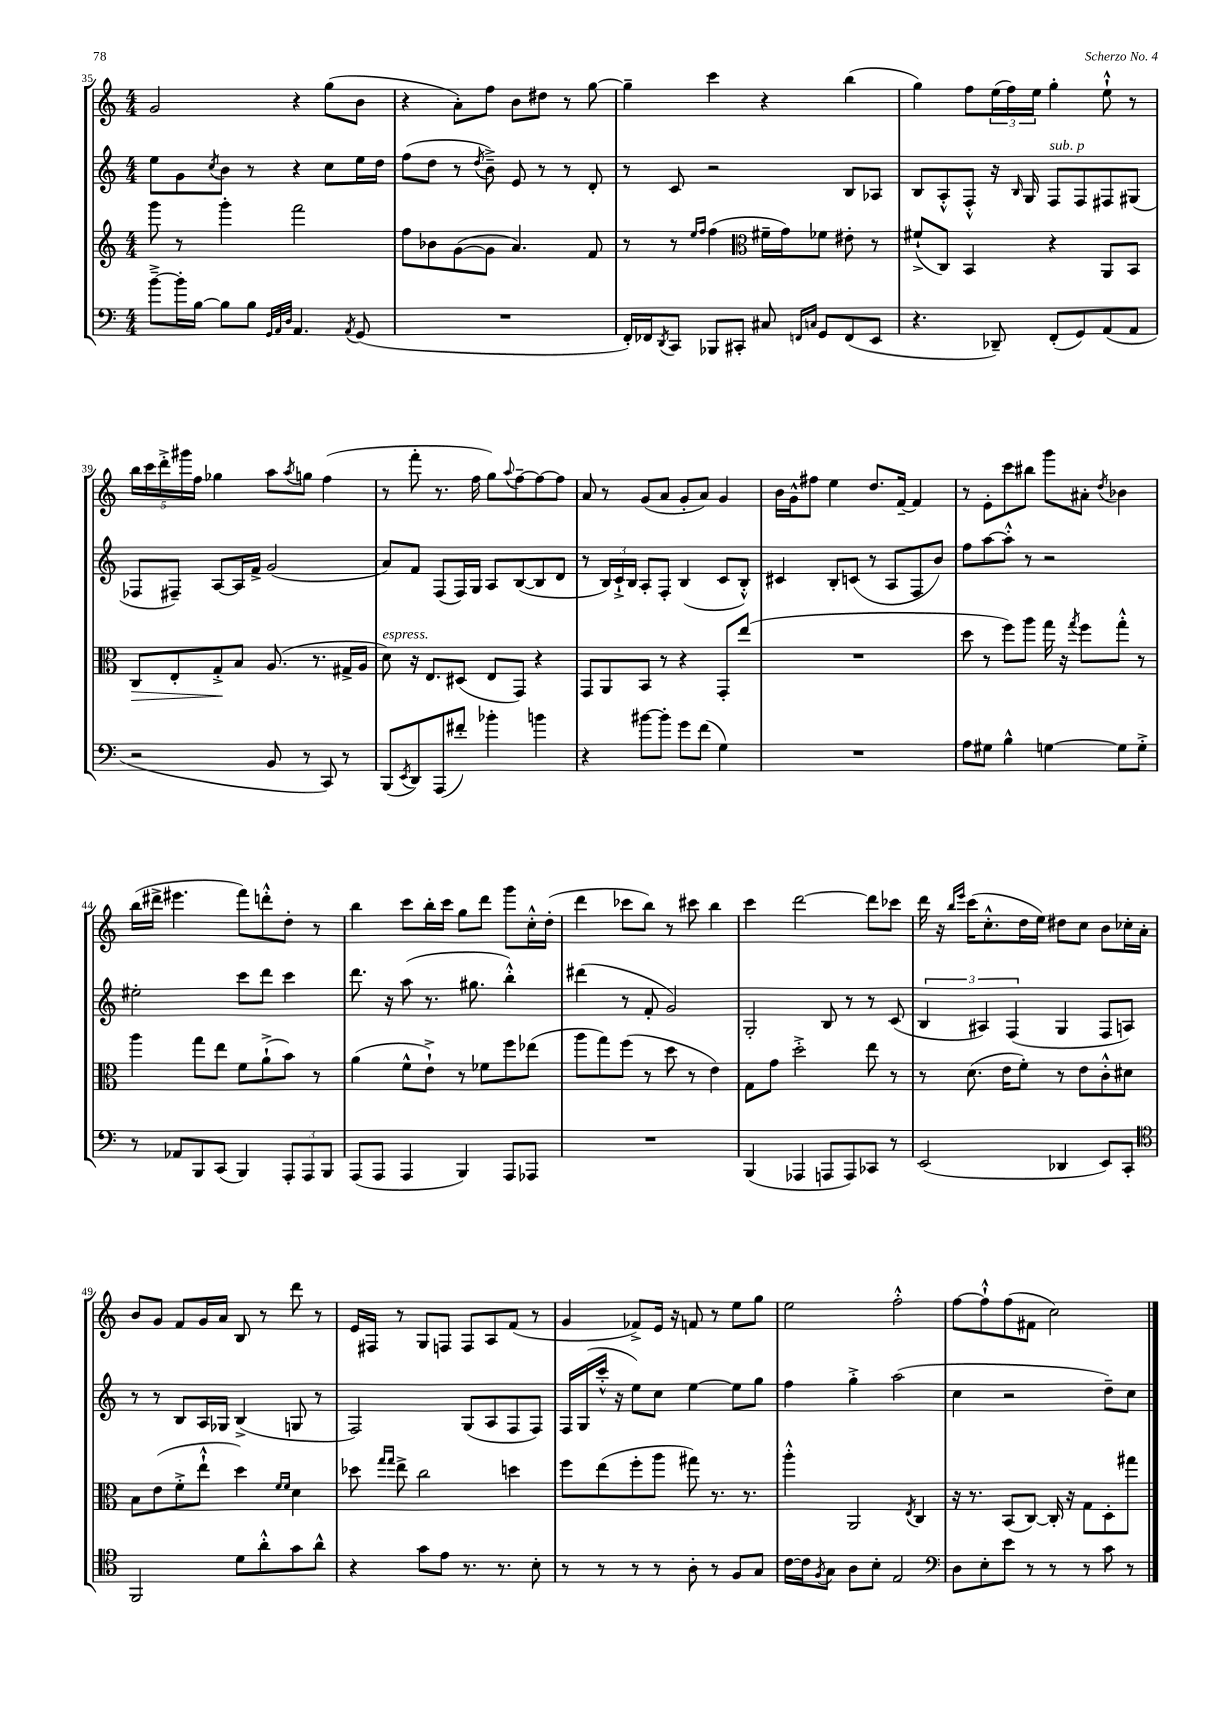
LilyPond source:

<<
\new StaffGroup <<
\new Staff = "s0" {
    \clef treble \key c \major \numericTimeSignature \time 4/4
    g'2 r4 g''8( b'8 |
    r4 a'8-.) f''8 b'8 dis''8 r8 g''8~ |
    g''4-- c'''4 r4 b''4( |
    g''4) f''8 \tuplet 3/2 { e''16( f''16) e''16 } g''4-. e''8-!-^ r8 |
    \tuplet 5/4 { b''16 c'''16 d'''16-.-> gis'''16 f''16 } ges''4 a''8 \acciaccatura { a''8 } g''8 f''4( |
    r8 f'''8-. r8. f''16 g''8) \appoggiatura { a''8 } f''8~-- f''8~ f''8 |
    a'8 r8 g'8( a'8 g'8-. a'8) g'4 |
    b'16 g'16-^ fis''8 e''4 d''8. f'16~-- f'4 |
    r8 e'8-. c'''8 bis''8 g'''8 ais'8-. \acciaccatura { d''8 } bes'4 |
    b''16( dis'''16-> eis'''4. f'''8) d'''8-.-^ d''8-. r8 |
    b''4 c'''8 b''16-. c'''16 g''8 d'''8 g'''8 c''16-.-^ d''16-.( |
    d'''4 ces'''8 b''8) r8 cis'''8 b''4 |
    c'''4 d'''2~ d'''8 ces'''8 |
    d'''16 r16 \grace { b''16 e'''16 } c'''16( c''8.-.-^ d''16 e''16) dis''8 c''8 b'8 ces''16-. a'16-. |
    b'8 g'8 f'8 g'16 a'16 b8 r8 d'''8 r8 |
    e'16 fis16 r8 g8 f8 f8 a8 f'8( r8 |
    g'4 fes'8->) e'16 r16 f'8 r8 e''8 g''8 |
    e''2 f''2-.-^ |
    f''8~ f''8-!-^ f''8( fis'8 c''2) \bar "|." |
}
\new Staff = "s1" {
    \clef treble \key c \major \numericTimeSignature \time 4/4
    e''8 g'8 \acciaccatura { c''8 } b'8 r8 r4 c''8 e''16 d''16 |
    f''8( d''8 r8 \acciaccatura { d''8 } b'8--->) e'8 r8 r8 d'8-. |
    r8 c'8 r2 b8 aes8 |
    b8 a8-.-^ f8-.-^ r16 \grace { b16 } g16 f8^\markup { \italic "sub. p" } f8 fis8 gis8( |
    fes8 fis8--) a8~ a16 f'16-> g'2( |
    a'8) f'8 f8( f16) g16 a8 b8~( b8 d'8 |
    r8 \tuplet 3/2 { b16) c'16-!-> b16 } a8-. f8-. b4( c'8 b8-.-^) |
    cis'4 b8-. c'8( r8 a8 f8 b'8) |
    f''8 a''8~ a''8-.-^ r8 r2 |
    eis''2-. c'''8 d'''8 c'''4 |
    d'''8. r16 a''8( r8. gis''8. b''4-.-^) |
    dis'''4( r8 f'8-. g'2) |
    g2-. b8 r8 r8 c'8( |
    \tuplet 3/2 { b4 ais4) f4( } g4 f8 a8) |
    r8 r8 b8 a16 ges16 b4->( g8 r8 |
    f2) g8( a8 f8 f8) |
    f16 g16( c'''16-.-^ r16 e''8) c''8 e''4~ e''8 g''8 |
    f''4 g''4-.-> a''2( |
    c''4 r2 d''8--) c''8 \bar "|." |
}
\new Staff = "s2" {
    \clef treble \key c \major \numericTimeSignature \time 4/4
    g'''8 r8 g'''4-. f'''2 |
    f''8 bes'8 g'8~( g'8 a'4.) f'8 |
    r8 r8 \grace { e''16 f''16 } f''4( \clef alto fis'16-- g'16) fes'8 eis'8-. r8 |
    fis'8-!->( c8) b,4 r4 a,8 b,8 |
    c8\> e8-. g8-.->\! b8 a8.( r8. gis16-> a16 |
    d'8^\markup { \italic "espress." }) r16 e8. dis8( e8 g,8) r4 |
    g,8 a,8 b,8 r8 r4 g,8-. e''8( |
    R1 |
    d''8 r8 f''8) a''8 g''16 r16 \acciaccatura { g''8 } f''8 g''8-.-^ r8 |
    a''4 g''8 e''8 f'8 a'8-!->( b'8) r8 |
    a'4( f'8-^ e'8-!->) r8 fes'8 f''8 ees''8( |
    a''8 g''8) f''8( r8 d''8 r8 e'4) |
    g8 g'8 d''2-.-> e''8 r8 |
    r8 d'8.( e'16 f'8-.) r8 e'8 c'8-.-^ dis'8 |
    b8 e'8( f'8-.-> e''8-!-^ d''4) \grace { f'16 f'16 } d'4 |
    des''8 \grace { g''16 g''16 } e''8-> c''2 d''4 |
    f''8 e''8( f''8-. a''8 gis''8) r8. r8. |
    a''4-.-^ a,2 \acciaccatura { e8 } c4 |
    r16 r8. b,8( c8~) c16-. r16 g8 d8-. gis''8 \bar "|." |
}
\new Staff = "s3" {
    \clef bass \key c \major \numericTimeSignature \time 4/4
    b'8~---> b'16-. b16~ b8 b8 \grace { g,32 a,32 d32 } a,4. \acciaccatura { a,8 } g,8( |
    R1 |
    f,16-.) fes,16 \acciaccatura { d,8 } c,8 bes,,8 cis,8-. cis8 \grace { f,16 c16 } g,8 f,8( e,8 |
    r4. des,8--) f,8-.( g,8) a,8( a,8 |
    r2 b,8 r8 c,8) r8 |
    b,,8( \acciaccatura { e,8 } d,8) a,,8( fis'8-.) bes'4-. b'4 |
    r4 bis'8~ bis'8-. g'8 f'8( g4) |
    R1 |
    a8 gis8 b4-^ g4~ g8 g8-.-> |
    r8 aes,8 b,,8 c,8( b,,4) \tuplet 3/2 { a,,8-. a,,8 b,,8 } |
    a,,8( a,,8 a,,4 b,,4) a,,8 aes,,8 |
    R1 |
    b,,4( aes,,4 a,,8 a,,8) ces,8 r8 |
    e,2( des,4 e,8) c,8-. |
    \clef tenor f,2 d'8 a'8-.-^ g'8 a'8-^ |
    r4 g'8 e'8 r8. r8. b8-. |
    r8 r8 r8 r8 a8-. r8 f8 g8 |
    c'16~ c'16 \acciaccatura { f8 } g8 a8 b8-. e2 |
    \clef bass d8 e8-. e'8 r8 r8 r8 c'8 r8 \bar "|." |
}
>>
>>
\layout { \context { \Score currentBarNumber = #35 } }
